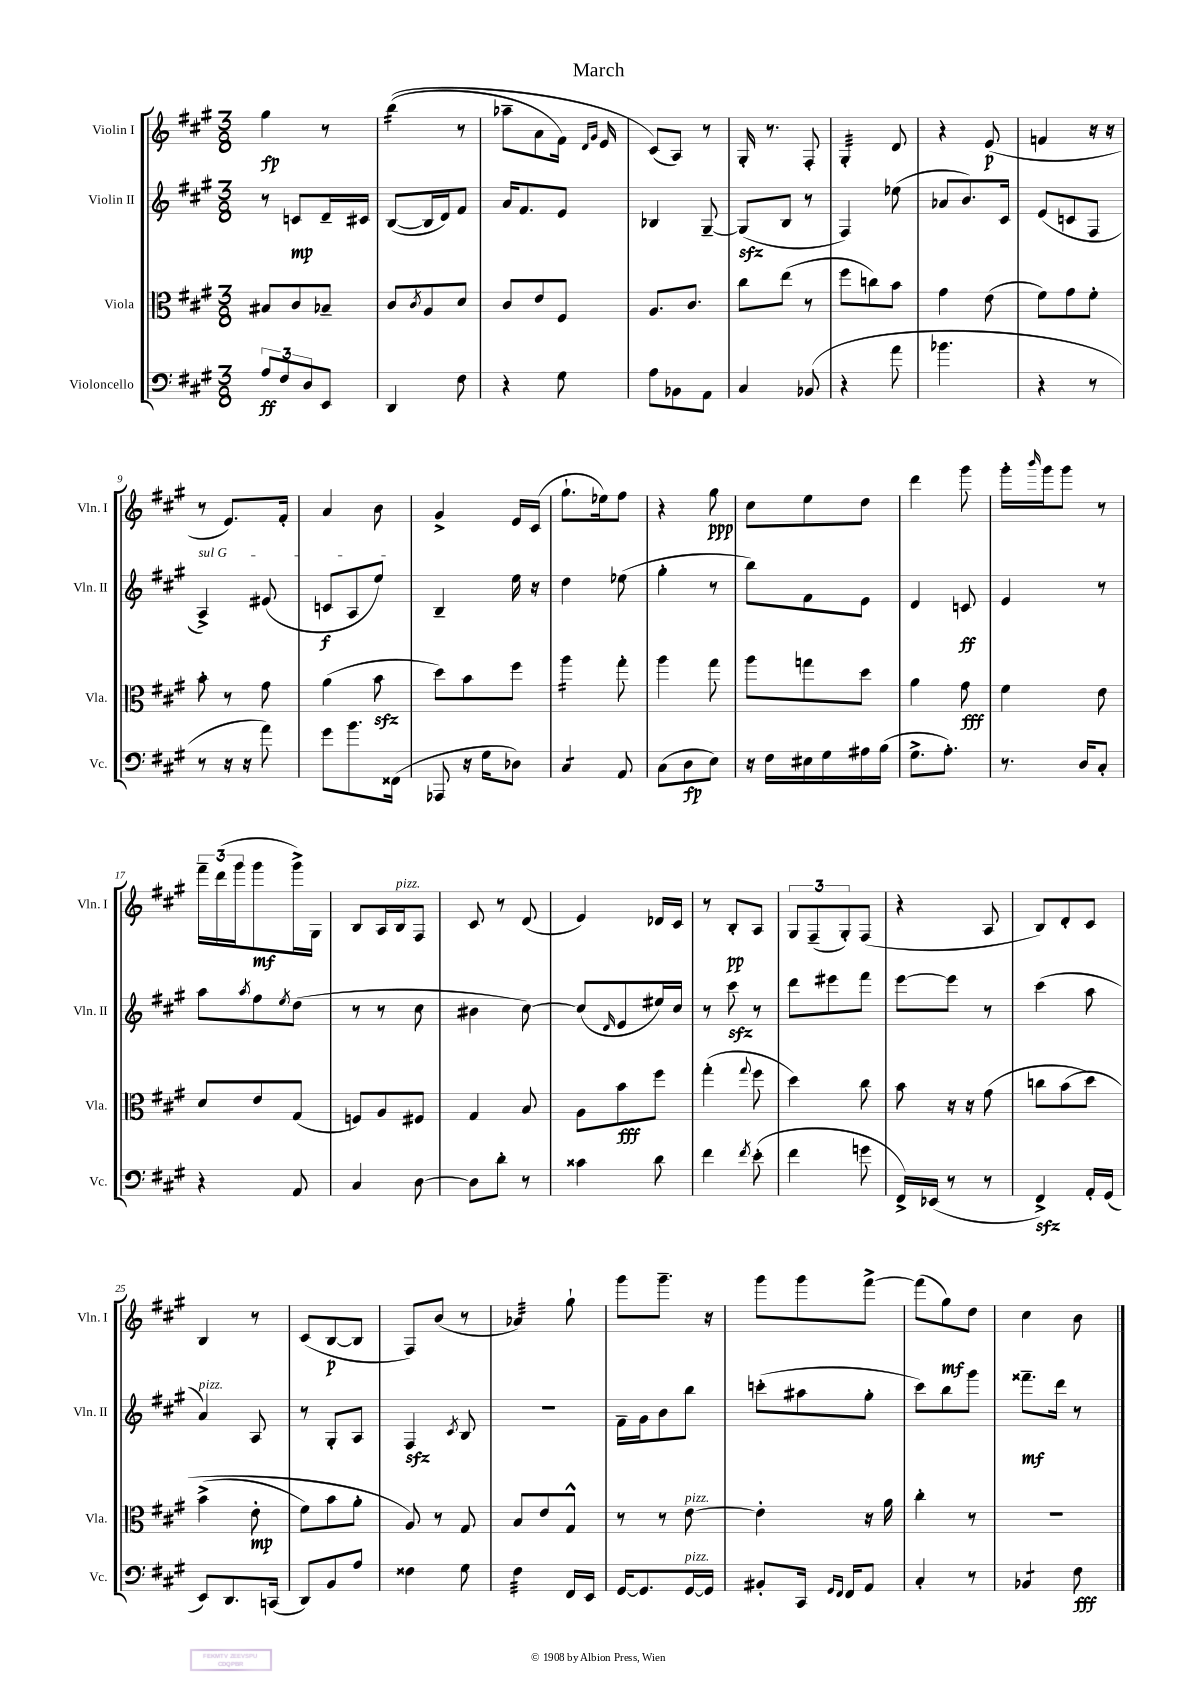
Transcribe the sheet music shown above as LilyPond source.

\header { title = "March" }
<<
\new StaffGroup <<
\new Staff = "s0" \with { instrumentName = "Violin I" shortInstrumentName = "Vln. I" } {
    \clef treble \key a \major \numericTimeSignature \time 3/8
    gis''4\fp r8 |
    b''4:16(\( r8 |
    aes''8-- a'8 fis'16) \grace { d'16 gis'16 } e'16 |
    cis'8(\) a8) r8 |
    gis16-. r8. fis8-. |
    gis4:32-. d'8 |
    r4 e'8\p( |
    f'4 r16 r16 |
    r8 e'8.) fis'16-. |
    a'4 b'8 |
    gis'4-> e'16 cis'16( |
    gis''8.-! ees''16) fis''8 |
    r4 gis''8\ppp |
    cis''8 e''8 d''8 |
    d'''4 gis'''8 |
    gis'''16-. \grace { b'''16 } gis'''16 gis'''8 r8 |
    \tuplet 3/2 { fis'''16-- d'''16( gis'''16 } gis'''8\mf gis'''16->) gis16 |
    b8 a16 b16^\markup { \italic "pizz." } fis8 |
    cis'8 r8 d'8( |
    e'4) des'16 cis'16 |
    r8 b8-.\pp a8 |
    \tuplet 3/2 { gis8 fis8--( gis8-.) } fis8( |
    r4 a8 |
    b8) d'8-. cis'8 |
    b4 r8 |
    cis'8( b8~\p b8 |
    fis8) b'8( r8 |
    aes'4:32) gis''8-! |
    gis'''8 gis'''8.-- r16 |
    gis'''8 gis'''8 fis'''8~-> |
    fis'''8( gis''8\mf) d''8 |
    cis''4 b'8 \bar "|." |
}
\new Staff = "s1" \with { instrumentName = "Violin II" shortInstrumentName = "Vln. II" } {
    \clef treble \key a \major \numericTimeSignature \time 3/8
    r8 c'8\mp d'16-- cis'16 |
    b8~( b16 d'16) fis'8 |
    a'16 fis'8. e'8 |
    bes4 gis8~-- |
    gis8\sfz( b8 r8 |
    fis4) ees''8( |
    aes'8 b'8.) cis'16 |
    e'8( c'8 fis8 |
    \once \override TextSpanner.bound-details.left.text = \markup { \italic "sul G" } a4->\startTextSpan) eis'8( |
    c'8\f a8 e''8\stopTextSpan) |
    b4-- e''16 r16 |
    d''4 ees''8( |
    gis''4-. r8 |
    b''8) fis'8 e'8 |
    d'4 c'8\ff |
    e'4 r8 |
    a''8 \acciaccatura { a''8 } fis''8 \acciaccatura { e''8 } d''8( |
    r8 r8 cis''8 |
    bis'4 cis''8~) |
    cis''8( \grace { d'16 } e'8 eis''16) cis''16 |
    r8 cis'''8\sfz r8 |
    d'''8 eis'''8 fis'''8 |
    e'''8~ e'''8 r8 |
    cis'''4( a''8 |
    a'4^\markup { \italic "pizz." }) a8 |
    r8 gis8-. a8 |
    fis4\sfz \acciaccatura { cis'8 } b8 |
    R4. |
    fis'16-- gis'16 b'8 b''8 |
    c'''8-.( ais''8 gis''8-. |
    cis'''8) b''8 gis'''8 |
    fisis'''8.--\mf d'''16 r8 \bar "|." |
}
\new Staff = "s2" \with { instrumentName = "Viola" shortInstrumentName = "Vla." } {
    \clef alto \key a \major \numericTimeSignature \time 3/8
    bis8 cis'8 bes8-- |
    cis'8 \acciaccatura { cis'8 } a8 d'8 |
    cis'8 e'8 fis8 |
    a8. cis'8. |
    cis''8 e''8( r8 |
    fis''8 c''8) b'8 |
    gis'4 e'8( |
    fis'8) gis'8 fis'8-. |
    b'8-. r8 gis'8 |
    a'4( b'8\sfz |
    d''8) b'8 fis''8 |
    a''4:16 gis''8-. |
    a''4 gis''8 |
    a''8 g''8 d''8 |
    a'4 gis'8\fff |
    fis'4 e'8 |
    d'8 e'8 gis8( |
    f8) a8 fis8 |
    gis4 b8 |
    a8 b'8\fff fis''8 |
    gis''4-.( \appoggiatura { gis''8 } fis''8 |
    d''4) cis''8 |
    b'8 r16 r16 gis'8( |
    c''8 b'8\( d''8) |
    b'4->( e'8-.\mp |
    fis'8) b'8 a'8-. |
    a8\) r8 gis8 |
    b8 e'8 gis8-^ |
    r8 r8 e'8~^\markup { \italic "pizz." } |
    e'4-. r16 a'16 |
    cis''4-. r8 |
    r4. \bar "|." |
}
\new Staff = "s3" \with { instrumentName = "Violoncello" shortInstrumentName = "Vc." } {
    \clef bass \key a \major \numericTimeSignature \time 3/8
    \tuplet 3/2 { a8\ff fis8 d8 } e,8 |
    d,4 fis8 |
    r4 gis8 |
    a8 bes,8 a,8 |
    cis4 bes,8( |
    r4 a'8 |
    bes'4. |
    r4 r8 |
    r8 r16 r16 a'8) |
    gis'8 b'8. fisis,16( |
    aes,,8 r16 gis16 des8) |
    cis4:8 a,8 |
    cis8( d8\fp e8) |
    r16 fis16 eis16 gis16 ais16 b16( |
    gis8.-> a8.-.) |
    r8. d16 cis8-. |
    r4 a,8 |
    cis4 d8~ |
    d8 d'8-. r8 |
    cisis'4 d'8 |
    fis'4 \acciaccatura { fis'8 } e'8-.( |
    fis'4 g'8 |
    fis,16->) ees,16( r8 r8 |
    fis,4->\sfz) a,16-. gis,16( |
    e,8) d,8. c,16( |
    d,8) b,8 a8 |
    fisis4 gis8 |
    fis4:32 fis,16 e,16 |
    gis,16~ gis,8. gis,16~^\markup { \italic "pizz." } gis,16 |
    bis,8-. cis,16 \grace { gis,16 fis,16 } fis,16 a,8 |
    cis4-. r8 |
    bes,4:8 fis8\fff \bar "|." |
}
>>
>>
